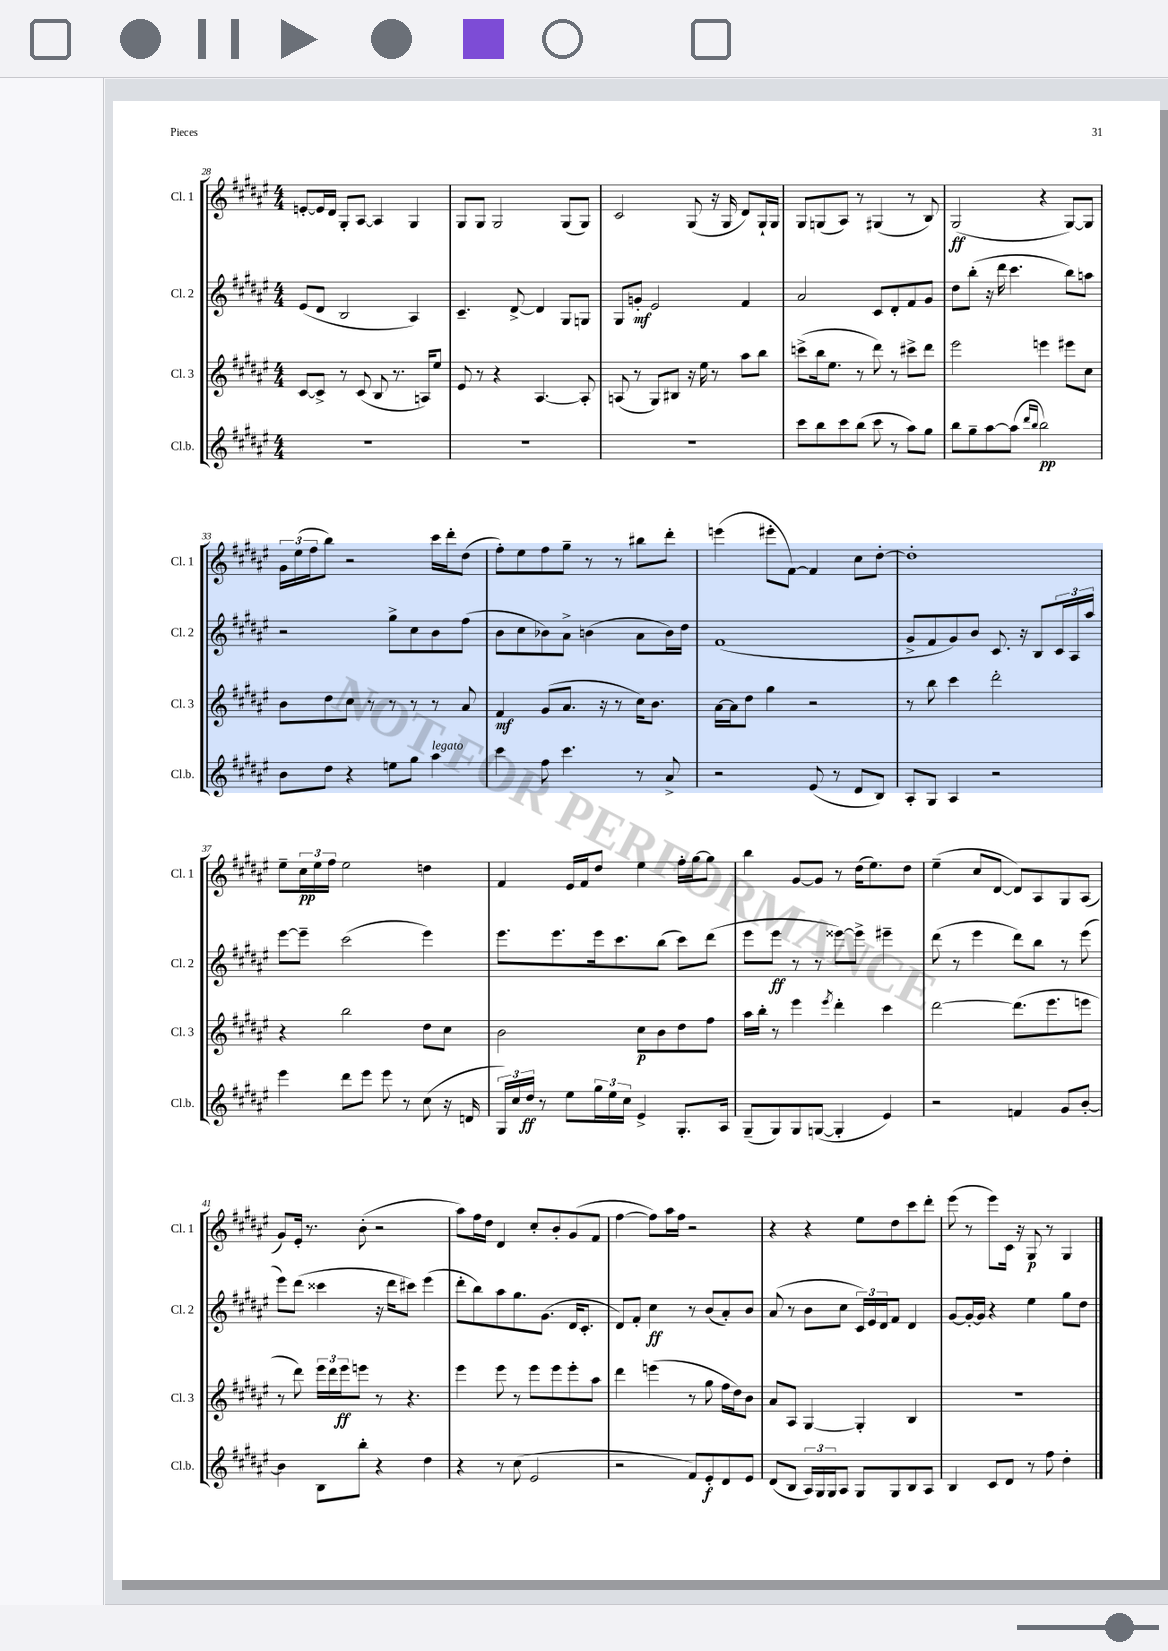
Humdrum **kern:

**kern	**kern	**kern	**kern
*staff4	*staff3	*staff2	*staff1
*clefG2	*clefG2	*clefG2	*clefG2
*k[f#c#g#d#a#e#]	*k[f#c#g#d#a#e#]	*k[f#c#g#d#a#e#]	*k[f#c#g#d#a#e#]
*M4/4	*M4/4	*M4/4	*M4/4
1r	[8c#	(8e#	[8e'
.	8c#^]	8d#	16e]
.	.	.	16d#
.	8r	2B	8G#'
.	(8c#	.	[8A#
.	8B	.	4A#]
.	8.r	.	.
.	.	4A#)	4G#
.	16A)	.	.
.	8ee#	.	.
=	=	=	=
1r	8e#	4.c#~	8G#
.	8r	.	8G#
.	4r	.	2G#
.	.	[8d#^	.
.	[4.A#	4d#]	.
.	.	8G#	(8G#
.	8A#']	8G	8G#)
=	=	=	=
1r	(8A	8G#	2c#
.	8r	8g'	.
.	8G#)	2e#	.
.	8B#	.	.
.	16r	.	(8G#
.	16ee#	.	.
.	8r	.	16r
.	.	.	16G#
.	8aa#	4f#	8d#)
.	8bb	.	16G#`
.	.	.	16G#
=	=	=	=
8ccc#	(8ccc^	2a#	8G#
8bb	16bb	.	(8G
.	8.ee#	.	.
8ccc#	.	.	8A#)
(8bb	8r	.	8r
8ccc#	8ddd#)	8c#	(4G#
8r	8r	8d#'	.
8aa#)	8ccc#^	8f#	8r
8gg#	8ddd#	8g#	8B)
=	=	=	=
8bb	2eee#	8dd#	(2G#
8gg#~	.	(8bb'	.
[8aa#	.	16r	.
.	.	16ddd#	.
(8aa#]	.	4.ccc#	.
16qqddd#	.	.	.
16qqbb	.	.	.
2bb)	4eee	.	4r
.	8eee#	8bb)	[8G#)
.	8cc#	8aa	8G#]
=	=	=	=
8b	8b	2r	24g#
.	.	.	(24ee#
.	.	.	24ff#
8dd#	8dd#	.	8bb)
4r	8cc#	.	2r
.	8r	.	.
8ee	8r	8gg#^	.
8gg#	8r	8cc#	.
4aa#	8r	8b	16ccc#
.	.	.	16ddd#'
.	8a#	(8ff#	(8dd#
=	=	=	=
4ccc#	4f#	8b	8ff#')
.	.	8cc#	8ee#
8ff#	(8g#	8b-)	8ff#
4.ccc#	8.a#	8a#^	8gg#~
.	.	(4b	8r
.	16r	.	.
.	8r	.	8r
8r	16cc#)	8a#	8bb#
.	8.b	.	.
8a#^	.	16b)	8ddd#'
.	.	16dd#	.
=	=	=	=
2r	[16a#	(1f#	(4eee
.	16a#]	.	.
.	8dd#	.	.
.	4gg#	.	8eee#'
.	.	.	[8f#)
(8e#	2r	.	4f#]
8r	.	.	.
8d#	.	.	8cc#
8B)	.	.	[8dd#'
=	=	=	=
8A#'	8r	8g#^	1dd#']
8G#	8bb	8f#	.
4A#	4ccc#	8g#)	.
.	.	8b	.
2r	2ddd#'	8.c#	.
.	.	16r	.
.	.	8B	.
.	.	24c#	.
.	.	24A#	.
.	.	24aa#	.
=	=	=	=
4eee#	4r	[8eee#	8ee#~
.	.	8eee#~]	24cc#
.	.	.	24ee#
.	.	.	24ff#
8ddd#	2bb	(2ccc#	2ee#
8eee#	.	.	.
8eee#	.	.	.
8r	.	.	.
(8cc#	8dd#	4eee#)	4dd
16r	8cc#	.	.
16d	.	.	.
=	=	=	=
24G#)	2b	8.eee#	4f#
24cc#	.	.	.
24dd#	.	.	.
8r	.	.	.
.	.	8.eee#	.
8ee#	.	.	16e#
.	.	.	16f#
24gg#	.	16eee#	8dd#
24ee#	.	.	.
.	.	8.ccc#	.
24cc#	.	.	.
4e#^	8cc#	.	4ee#
.	8b	(8bb	.
8.G#'	8dd#	8ccc#)	16ff#'
.	.	.	[16gg#
.	8ff#	(8ddd#	8gg#]
16A#	.	.	.
=	=	=	=
(8G#~	16aa#	8eee#	4bb
.	16bb'	.	.
8G#)	8r	8eee#	.
8G#	4eee#	8r	[8g#
([8G	.	8r	8g#]
.	8qeee#	.	.
4G']	4ddd#'	[8eee##)	8r
.	.	8eee##^]	(16dd#
.	.	.	8.ee#)
4e#)	4ccc#	4eee#~	.
.	.	.	8dd#
=	=	=	=
2r	[2ddd#	(8ddd#	(4ee#~
.	.	8r	.
.	.	4eee#	8cc#
.	.	.	[8d#
4f	(8.ddd#]	8ddd#)	8d#])
.	.	8bb	8A#
.	8.eee#	.	.
8g#	.	8r	8G#
[8b'	8eee	(8eee#	(8A#
=	=	=	=
4b]	8r	8eee#)	8g#)
.	8ddd#)	(8ddd#	16e#'
.	.	.	8.r
8B	24eee#	4ccc##	.
.	24ddd#	.	.
.	24eee#	.	.
8bb'	8eee	.	(8b'
4r	8r	16r	2r
.	.	16ddd#	.
.	4.r	8ccc#)	.
4dd#	.	(4eee#	.
=	=	=	=
4r	4eee#	8ddd#'	8aa#)
.	.	8bb)	16ff#
.	.	.	16dd#
8r	8eee#	8aa#	4d#
(8cc#	8r	8.gg#	.
2e#	8eee#	.	8cc#'
.	.	(8.g#	.
.	8eee#	.	8b'
.	8eee#'	16d#	(8g#
.	.	8.c#'	.
.	8aa#	.	8f#
=	=	=	=
2r	4ddd#	8d#)	[4ff#
.	.	8f#'	.
.	(4eee	4cc#	8ff#])
.	.	.	16aa#
.	.	.	16ff#
8f#)	8r	8r	2r
8e#'	8gg#	(8b	.
8d#	16ff#	8a#')	.
.	16dd#)	.	.
8e#	8b	8b	.
=	=	=	=
(8d#	8a#	(8a#	4r
8B	8A#	8r	.
24A#)	[4G#	8b	4r
24G#	.	.	.
24G#	.	.	.
8A#	.	8cc#	.
8G#	4G#']	24c#)	8ee#
.	.	24e#	.
.	.	24d#	.
8G#	.	8f#	8dd#
8B	4B	4d#	8ccc#
8A#	.	.	8ddd#'
=	=	=	=
4B	1r	[8g#	(8eee#
.	.	16g#'_	8r
.	.	16g#]	.
8c#	.	4r	8eee#)
8d#	.	.	16c#
.	.	.	16r
8r	.	4ee#	8G#
8ff#	.	.	8r
4dd#'	.	8gg#	4G#
.	.	8dd#	.
==	==	==	==
*-	*-	*-	*-
